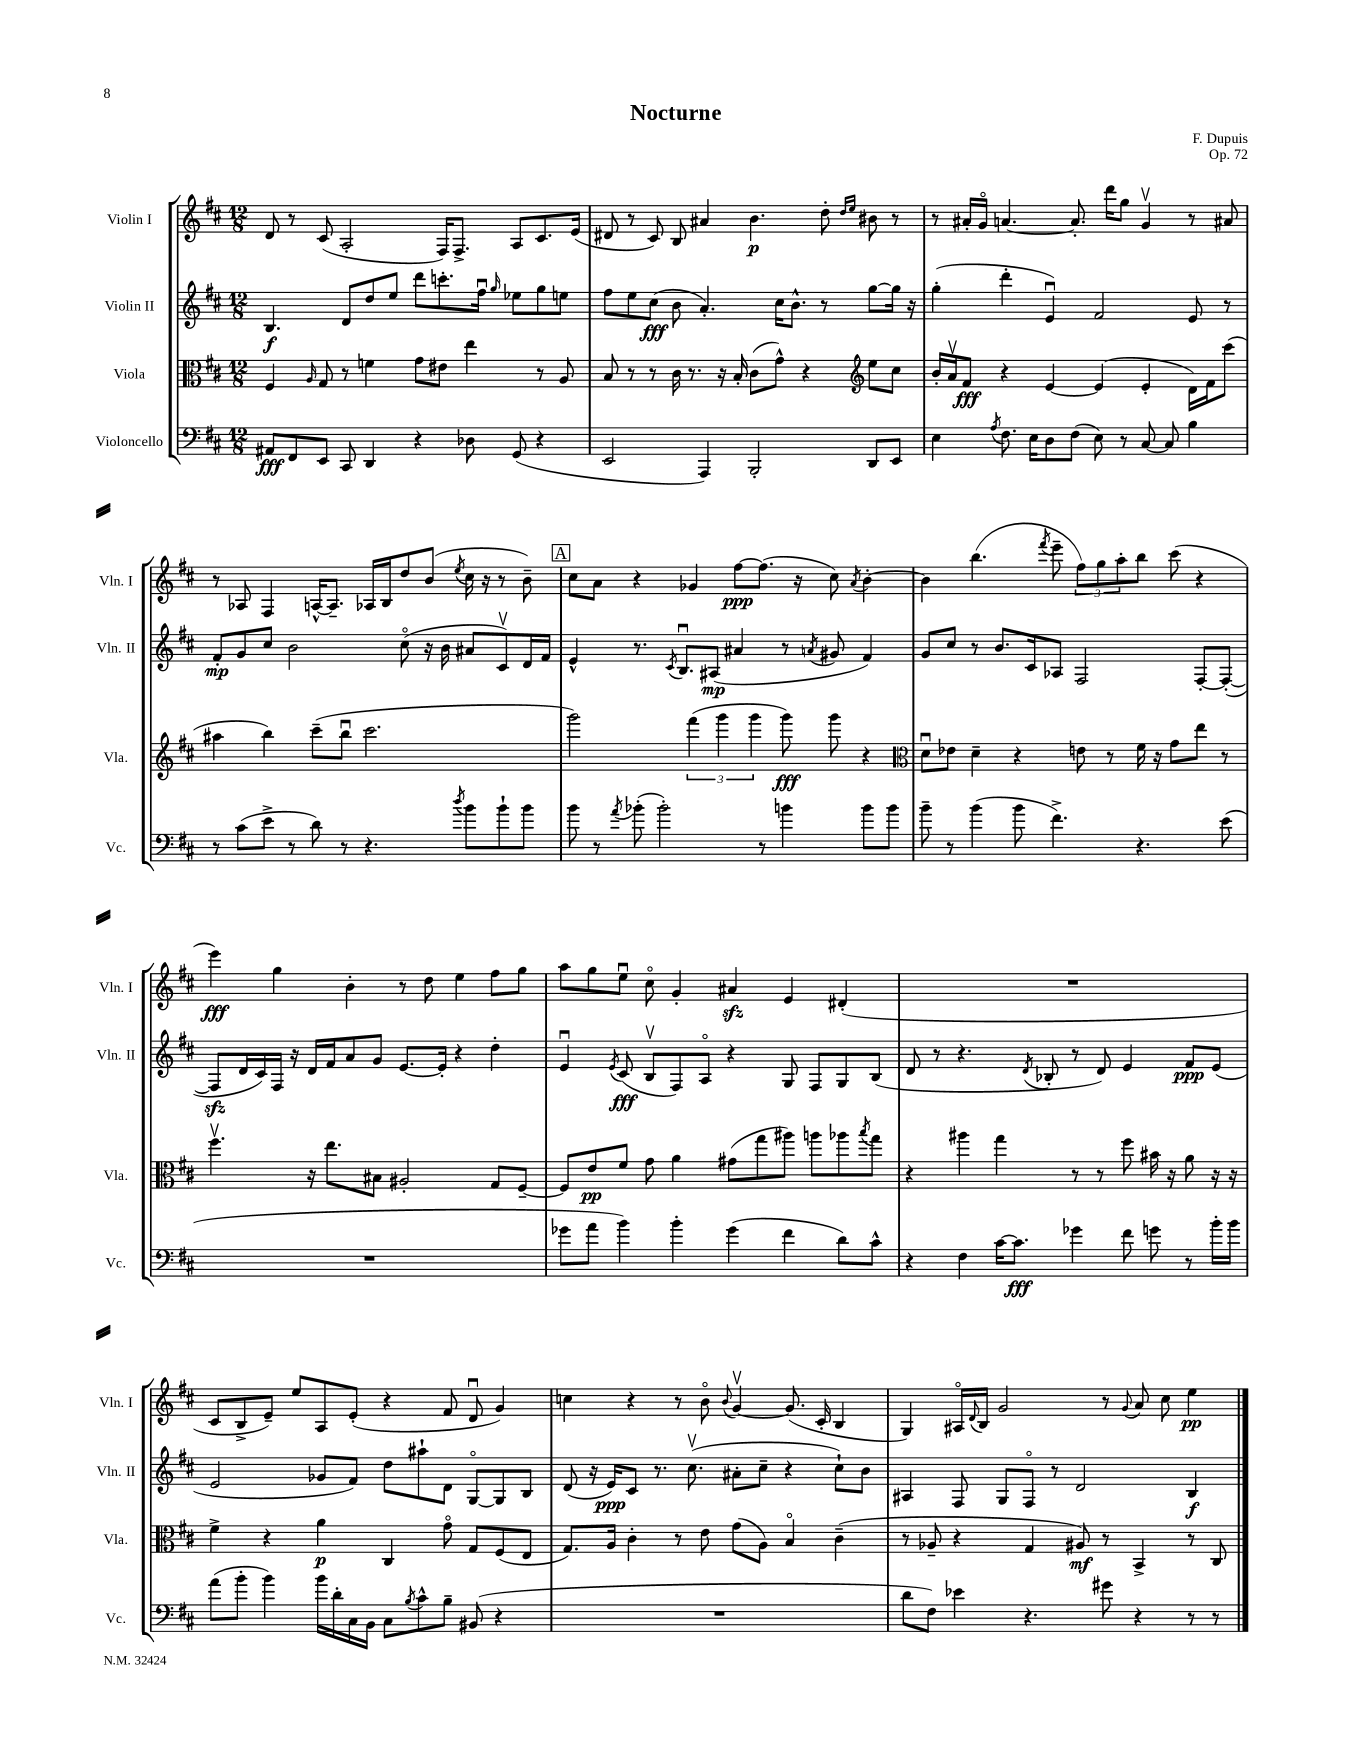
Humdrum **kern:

**kern	**kern	**kern	**kern
*staff4	*staff3	*staff2	*staff1
*clefF4	*clefC3	*clefG2	*clefG2
*k[f#c#]	*k[f#c#]	*k[f#c#]	*k[f#c#]
*M12/8	*M12/8	*M12/8	*M12/8
8AA#	4F#	4.B	8d
8FF#	.	.	8r
.	16qqA	.	.
8EE	8G	.	(8c#
8CC#	8r	8d	2A'
4DD	4f	8dd	.
.	.	8ee	.
4r	8g	8ddd	.
.	8e#	8.ccc'	16F#)
.	.	.	8.F#^
8D-	4ee	.	.
.	.	16ff#u	.
.	.	16qqgg	.
(8GG	.	8ee-	8A
4r	8r	8gg	8.c#
.	8A	8ee	.
.	.	.	(16e
=	=	=	=
2EE	8B	8ff#	8d#
.	8r	8ee	8r
.	8r	(8cc#	8c#)
.	16c#	8b	8B
.	8.r	.	.
4AAA)	.	4.a')	4a#
.	16r	.	.
.	16B'	.	.
2BBB'	(8c#	.	4.b
.	8g^^)	16cc#	.
.	.	8.b^^	.
.	4r	.	.
.	.	8r	8dd'
*	*clefG2	*	*
.	.	.	16qqdd
.	.	.	16qqee
8DD	8ee	[8gg	8b#
8EE	8cc#	16gg]	8r
.	.	16r	.
=	=	=	=
4E	16b'	(4gg'	8r
.	16av	.	.
.	8f#	.	16a#'
.	.	.	16go
8qA	.	.	.
8.F#	4r	4ddd'	[4.a
16E	.	.	.
8D	[4e	4eu)	.
(8F#	.	.	8.a']
8E)	(4e]	2f#	.
.	.	.	16ddd
8r	.	.	8gg
[8C#	4e'	.	4gv
8C#]	.	.	.
4B	16d)	8e	8r
.	16f#	.	.
.	(8ccc#	8r	8a#
=	=	=	=
8r	4aa#	8f#'	8r
(8c#	.	8g	8A-
8e^	4bb)	8cc#	4F#
8r	.	2b	.
8d)	(8ccc#~	.	[16A^^
.	.	.	8.A~]
8r	8bbu	.	.
4.r	2.ccc#	.	16A-
.	.	.	16B
.	.	(8cc#o	8dd
.	.	16r	(8b
.	.	16b	.
8qdd	.	.	8qee
8b	.	8a#	16cc#
.	.	.	16r
8b`	.	8c#v)	8r
8b	.	16d	8b~)
.	.	16f#	.
=	=	=	=
8b	2ggg)	4e^^	8cc#
8r	.	.	8a
8qa	.	.	.
(8b-'	.	8.r	4r
2b-')	.	.	.
.	.	8qc#	.
.	.	8.Bu	.
.	(6fff#	.	4g-
.	.	(8A#	.
.	6ggg	.	.
.	.	4a#	[8ff#
.	6ggg	.	.
8r	.	.	(8.ff#]
4b	8ggg)	8r	.
.	.	.	16r
.	.	8qa	.
.	8ggg	8g#	8cc#)
.	.	.	8qa
8b	4r	4f#)	[4b'
8b	.	.	.
=	=	=	=
*	*clefC3	*	*
8b~	8du	8g	4b]
8r	8e-	8cc#	.
(4b	4d~	8r	(4.bb
.	.	8.b	.
8b	4r	.	.
.	.	16c#	.
.	.	.	8qfff#
4.f#^)	.	8A-	8eee~
.	8e	2F#	12ff#)
.	.	.	12gg
.	8r	.	.
.	.	.	12aa'
4.r	16f#	.	8bb
.	16r	.	.
.	8g	.	(8ccc#
.	8ee	[8F#'	4r
(8e	8r	(8F#'_	.
=	=	=	=
1.r	4.ff#v	8F#]	4eee)
.	.	16d	.
.	.	16c#)	.
.	.	16F#	4gg
.	.	16r	.
.	16r	16d	.
.	8.ee	16f#	.
.	.	8a	4b'
.	8B#	8g	.
.	2A#'	[8.e	8r
.	.	.	8dd
.	.	16e']	.
.	.	4r	4ee
.	8G	4dd'	8ff#
.	[8F#~	.	8gg
=	=	=	=
8g-	8F#]	4eu	8aa
8a	8e	.	8gg
.	.	8qe	.
4b)	8f#	(8c#	8eeu
.	8g	8Bv	8cc#o
4b'	4a	8F#)	4g'
.	.	8Ao	.
(4g-	(8g#	4r	4a#
.	8gg	.	.
4f#	8aa#)	8G	4e
.	8aa	8F#	.
8d)	8aa-	8G	(4d#'
.	8qbb	.	.
8c#^^	8gg	(8B	.
=	=	=	=
4r	4r	8d	1.r
.	.	8r	.
4F#	4aa#	4.r	.
[16c#	4gg	.	.
8.c#]	.	.	.
.	.	8qd	.
.	.	8B-'	.
4g-	8r	8r	.
.	8r	8d)	.
8f#	8ff#	4e	.
8g	16b#	.	.
.	16r	.	.
8r	8a	8f#	.
16b'	16r	(8e	.
16b	16r	.	.
=	=	=	=
(8a	4f#^	2e	8c#
8b'	.	.	8B^
4b)	4r	.	8e~)
.	.	.	8ee
16b	4a	8g-	8A
16d'	.	.	.
16C#	.	8f#)	(8e'
16BB	.	.	.
8C#	4C#	8dd	4r
8qB	.	.	.
8c#^^	.	8aa#`	.
8B~	8go	8d	8f#
(8BB#	8G	[8Go	8du
4r	(8F#	8G]	4g)
.	8E	8B	.
=	=	=	=
1.r	8.G)	(8d	4cc
.	.	16r	.
.	16A	16e)	.
.	4c#'	8c#	4r
.	.	8.r	.
.	8r	.	8r
.	.	(8.cc#v	.
.	8e	.	8bo
.	.	.	8qqb
.	(8g	8a#'	[4gv
.	8A)	8cc#~	.
.	4Bo	4r	(8.g]
.	.	.	16c#'
.	(4c#~	8cc#`)	4B
.	.	8b	.
=	=	=	=
8d	8r	4A#	4G)
8F#)	8A-~	.	.
4e-	4r	8F#	16A#o
.	.	.	8qqd
.	.	.	16B
.	.	8G	2g
4.r	4G	8F#o	.
.	.	8r	.
.	8A#)	2d	.
8g#	8r	.	8r
.	.	.	8qqg
4r	4BB^	.	8a
.	.	.	8cc#
8r	8r	4B	4ee
8r	8C#	.	.
==	==	==	==
*-	*-	*-	*-
